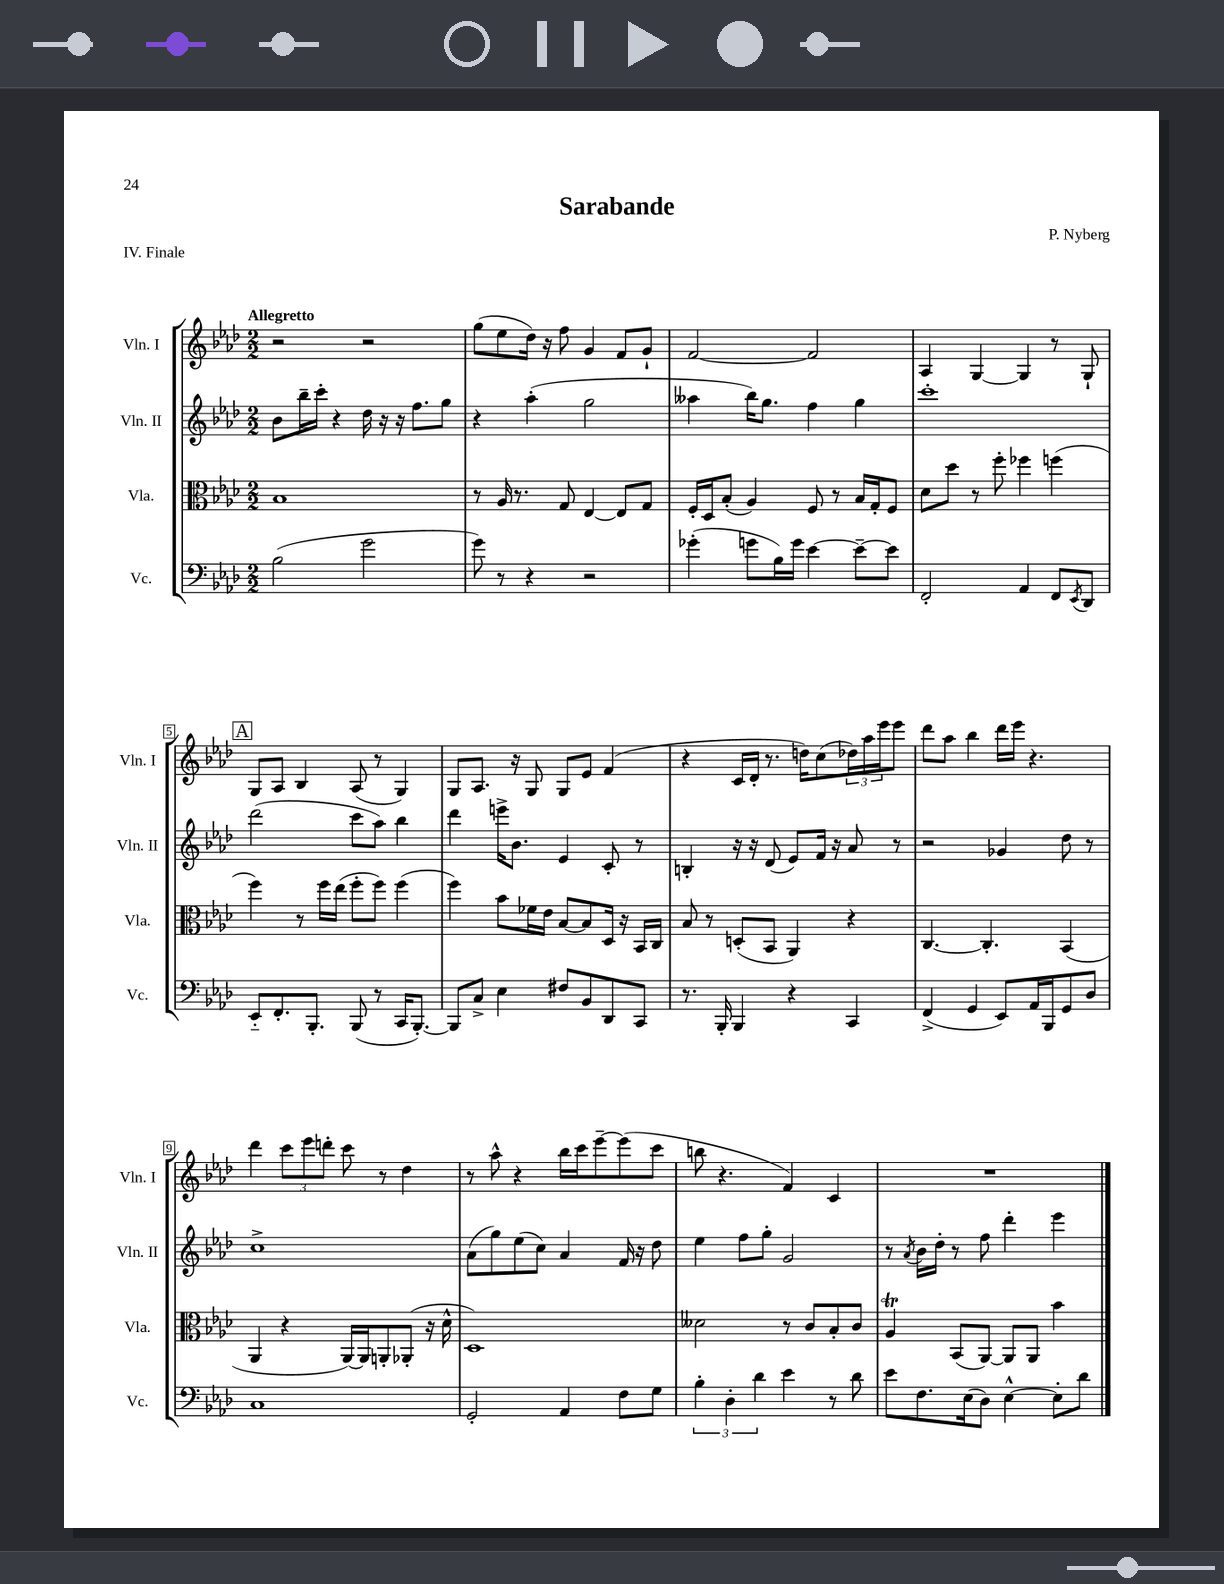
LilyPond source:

\header { title = "Sarabande" composer = "P. Nyberg" piece = "IV. Finale" }
<<
\new StaffGroup <<
\new Staff = "s0" \with { instrumentName = "Vln. I" shortInstrumentName = "Vln. I" } {
    \clef treble \key aes \major \numericTimeSignature \time 2/2 \tempo "Allegretto"
    r2 r2 |
    g''8( ees''8 des''16) r16 f''8 g'4 f'8 g'8-! |
    f'2~ f'2 |
    aes4 g4~ g4 r8 g8-! |
    \mark \markup { \box "A" } g8 aes8 bes4 aes8( r8 g4) |
    g8 aes8. r16 g8 g8 ees'8 f'4( |
    r4 c'16 des'16-. r8. d''16) c''8( \tuplet 3/2 { des''16) aes''16 ees'''16 } ees'''8 |
    des'''8 aes''8 bes''4 des'''16 ees'''16 r4. |
    des'''4 \tuplet 3/2 { c'''8 ees'''8 d'''8-. } c'''8 r8 des''4 |
    r8 aes''8-^ r4 bes''16 c'''16 ees'''8~-- ees'''8( c'''8 |
    b''8 r4. f'4) c'4 |
    R1 \bar "|." |
}
\new Staff = "s1" \with { instrumentName = "Vln. II" shortInstrumentName = "Vln. II" } {
    \clef treble \key aes \major \numericTimeSignature \time 2/2
    bes'8 bes''16-- c'''16-. r4 des''16 r16 r16 f''8. g''8 |
    r4 aes''4-.( g''2 |
    aeses''4 bes''16) g''8. f''4 g''4 |
    c'''1-. |
    \mark \markup { \box "A" } des'''2( c'''8 aes''8) bes''4 |
    des'''4 e'''16-> bes'8. ees'4 c'8-. r8 |
    b4-. r16 r16 des'8( ees'8) f'16 r16 aes'8 r8 |
    r2 ges'4 des''8 r8 |
    c''1-> |
    aes'8( g''8) ees''8( c''8) aes'4 f'16 r16 des''8 |
    ees''4 f''8 g''8-. g'2 |
    r8 \acciaccatura { aes'8 } bes'16 des''16-. r8 f''8 des'''4-. ees'''4 \bar "|." |
}
\new Staff = "s2" \with { instrumentName = "Vla." shortInstrumentName = "Vla." } {
    \clef alto \key aes \major \numericTimeSignature \time 2/2
    bes1 |
    r8 aes16 r8. g8 ees4~ ees8 g8 |
    f16-. des16 bes8-.( aes4) f8 r8 bes16 g16-. f8 |
    des'8 des''8 r8 f''8-. fes''4 f''4( |
    \mark \markup { \box "A" } f''4) r8 f''16 ees''16( f''8-. f''8) f''4( |
    f''4) bes'8 fes'16 ees'16 bes8~ bes8 des16 r16 bes,16 c16 |
    bes8 r8 d8-.( bes,8 aes,4) r4 |
    c4.~ c4.-. bes,4( |
    aes,4 r4 aes,16~) aes,16 a,8-. aes,8-.( r16 des'16-^ |
    des1) |
    deses'2 r8 c'8 bes8-. c'8 |
    aes4\trill bes,8( aes,8~) aes,8 aes,8 bes'4 \bar "|." |
}
\new Staff = "s3" \with { instrumentName = "Vc." shortInstrumentName = "Vc." } {
    \clef bass \key aes \major \numericTimeSignature \time 2/2
    bes2( g'2 |
    g'8) r8 r4 r2 |
    ges'4-.( g'8 bes16) g'16 ees'4~ ees'8~-- ees'8 |
    f,2-. aes,4 f,8 \acciaccatura { ees,8 } des,8 |
    \mark \markup { \box "A" } ees,8-_ f,8.-. bes,,8.-. bes,,8( r8 c,16 bes,,8.~-.) |
    bes,,8 c8-> ees4 fis8 bes,8 des,8 c,8 |
    r8. bes,,16-. bes,,4 r4 c,4 |
    f,4->( g,4 ees,8) aes,16 bes,,16 g,8 des8 |
    c1 |
    g,2-. aes,4 f8 g8 |
    \tuplet 3/2 { bes4-. des4-. des'4 } ees'4 r8 des'8 |
    ees'8 f8. ees16( des8) ees4~-^ ees8-. des'8 \bar "|." |
}
>>
>>
\layout { \context { \Score \override BarNumber.stencil = #(make-stencil-boxer 0.1 0.3 ly:text-interface::print) } }
